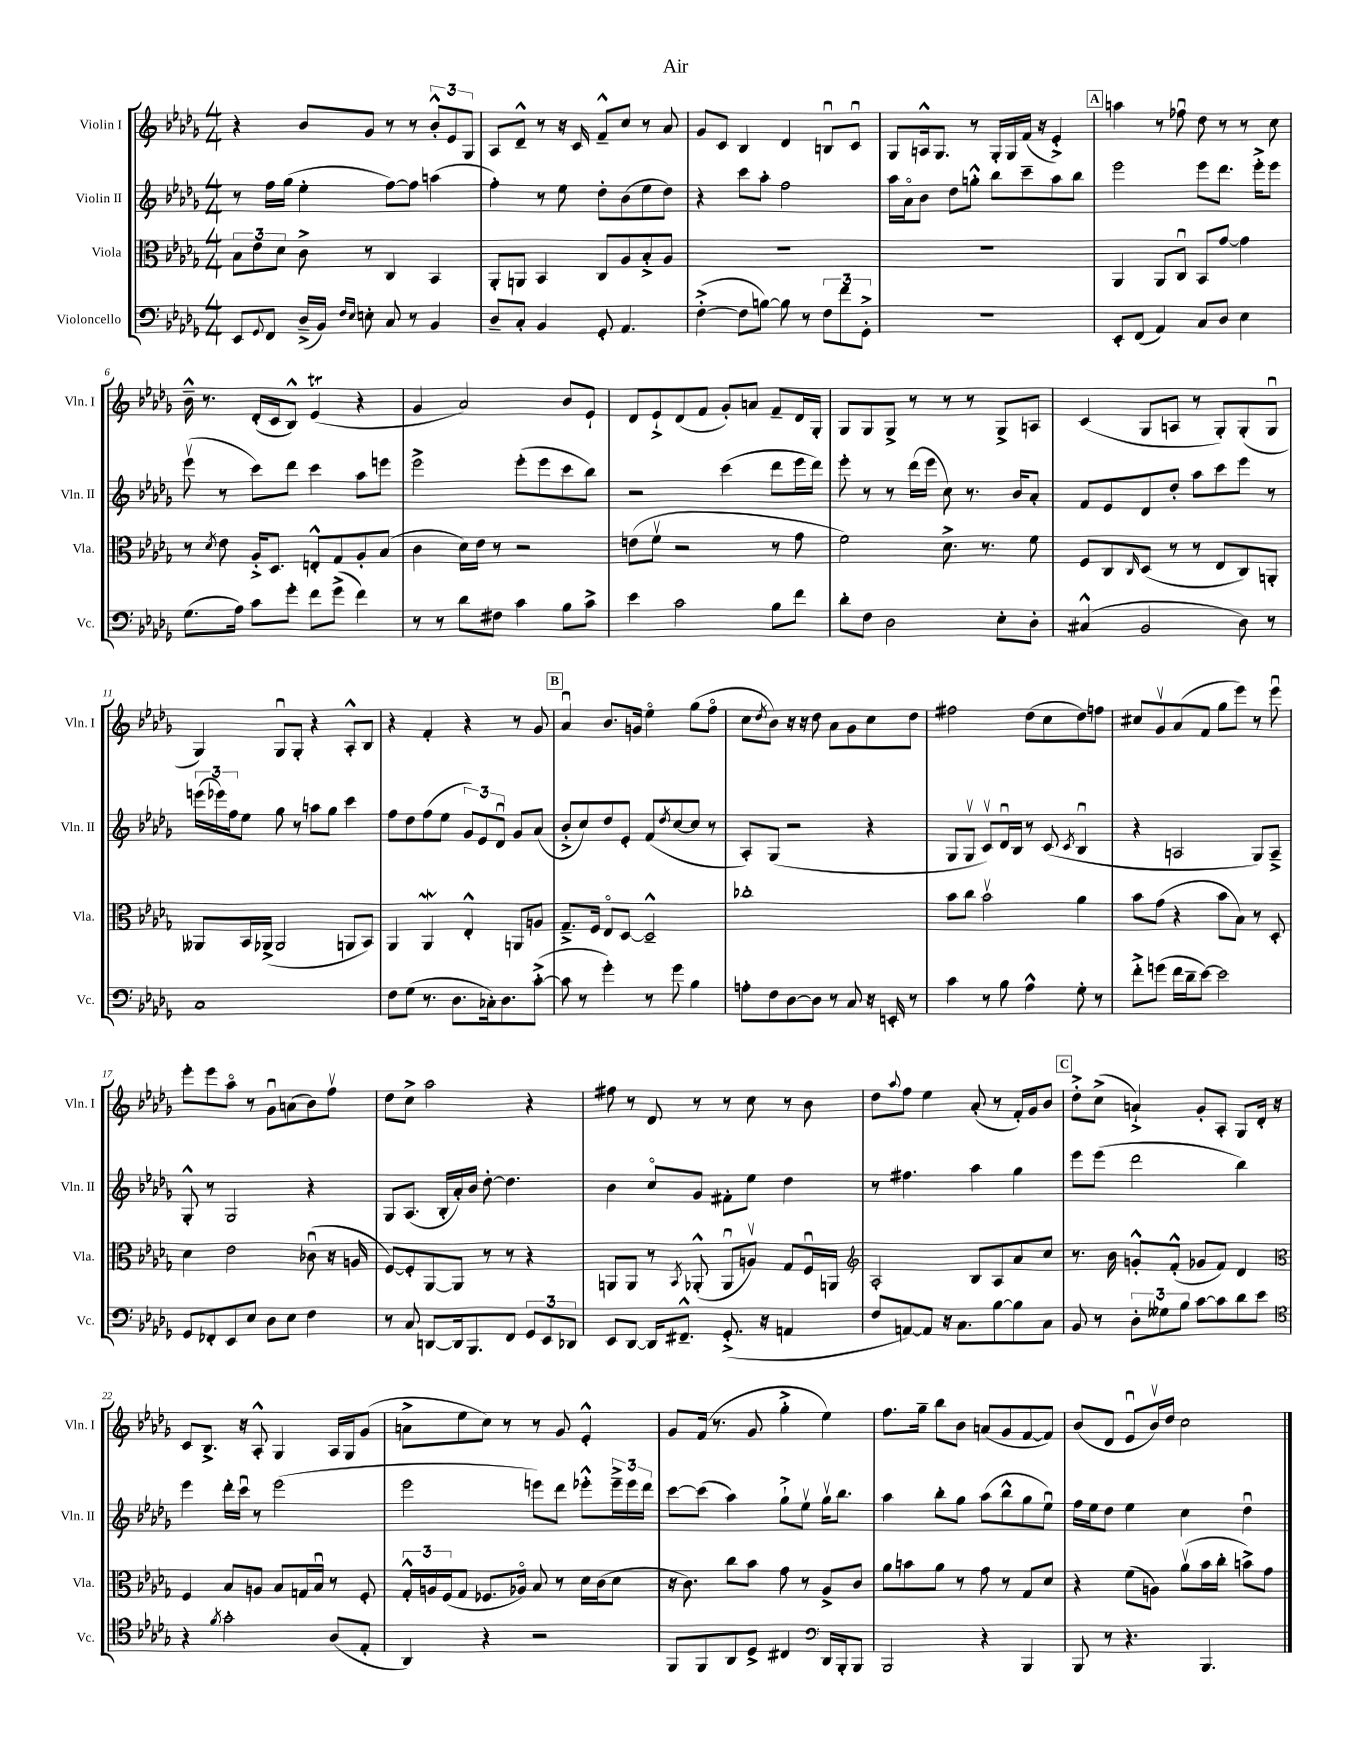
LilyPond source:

\header { title = "Air" }
<<
\new StaffGroup <<
\new Staff = "s0" \with { instrumentName = "Violin I" shortInstrumentName = "Vln. I" } {
    \clef treble \key des \major \numericTimeSignature \time 4/4
    r4 bes'8 ges'8 r8 r8 \tuplet 3/2 { bes'8-.-^ ees'8 ges8 } |
    aes8 des'8---^ r8 r16 c'16 f'8---^ c''8 r8 aes'8 |
    ges'8 c'8 bes4 des'4 b8\downbow c'8\downbow |
    ges8 a16-^ ges8. r8 ges16-. ges16 f'16( r16 ees'4-.->) |
    \mark \markup { \box "A" } a''4 r8 fes''8\downbow des''8 r8 r8 c''8 |
    bes'16---^ r8. des'16-.( c'16 bes8-^) ees'4\trill( r4 |
    ges'4 aes'2) bes'8 ees'8-! |
    des'8 ees'8-!-> des'8( f'8 ges'8-.) a'8 f'8-- des'16 ges16-. |
    ges8 ges8 ges8-> r8 r8 r8 ges8-> a8 |
    c'4( ges8 a8 r8 ges8-.) ges8-.( ges8\downbow |
    ges4) ges8\downbow ges8-. r4 aes8-.-^ bes8 |
    r4 f'4-. r4 r8 ges'8 |
    \mark \markup { \box "B" } aes'4\downbow bes'8. g'16 ees''4\flageolet ges''8( f''8\flageolet |
    c''8 \acciaccatura { des''8 } bes'8) r16 r16 des''8 aes'8 ges'8 c''8 des''8 |
    fis''2 des''8( c''8 des''8) f''8 |
    cis''8 ges'8\upbow aes'8( f'8 ges''8 ees'''8) r8 ees'''8\downbow |
    ees'''8-. ees'''8 aes''8\flageolet r8 ges'8\downbow a'8( bes'8) f''8\upbow |
    des''8 c''8-> aes''2 r4 |
    fis''8 r8 des'8 r8 r8 c''8 r8 bes'8 |
    des''8 \appoggiatura { aes''8 } f''8 ees''4 aes'8-.( r8 f'16-.) ges'16 bes'8 |
    \mark \markup { \box "C" } des''8-.-> c''8->( a'4-!->) ges'8-. aes8-. ges8 des'16-. r16 |
    c'8 bes8.-> r16 aes8-.-^ ges4 aes16 ges16 ges'8( |
    a'8-> ees''8 c''8) r8 r8 ges'8 ees'4-.-^ |
    ges'8 f'16( r8. ges'8 ges''4-.-> ees''4) |
    f''8. ges''16-- bes''8 bes'8 a'8( ges'8 f'8~ f'8) |
    bes'8( des'8 ees'8\downbow bes'16\upbow) des''16 c''2 \bar "|." |
}
\new Staff = "s1" \with { instrumentName = "Violin II" shortInstrumentName = "Vln. II" } {
    \clef treble \key des \major \numericTimeSignature \time 4/4
    r8 f''16 ges''16( ees''4-. f''8~) f''8 a''4( |
    f''4-.) r8 ees''8 des''8-. bes'8( ees''8 des''8) |
    r4 c'''8 aes''8-. f''2 |
    aes''16 aes'16\flageolet bes'8 des''8 g''8-.-^ bes''8 c'''8-- aes''8 bes''8 |
    \mark \markup { \box "A" } ees'''2 ees'''8 des'''8. ees'''16-.-> ees'''8 |
    ees'''8\upbow( r8 c'''8) des'''8 c'''4 aes''8 e'''8 |
    ees'''2-> ees'''8-.( ees'''8 c'''8 bes''8) |
    r2 c'''4( des'''8 ees'''16 des'''16) |
    ees'''8-. r8 r8 des'''16( ees'''16 c''8) r8. bes'16 aes'8-. |
    f'8 ees'8 des'8 des''8-. aes''8 c'''8 ees'''8 r8 |
    \tuplet 3/2 { e'''16( ees'''16) f''16 } ees''8 ges''8 r8 a''8 ges''8 c'''4 |
    f''8 des''8 f''8( ees''8 \tuplet 3/2 { ges'8) ees'8 des'8\downbow } ges'8 aes'8( |
    \mark \markup { \box "B" } bes'8-.-> c''8) des''8 ees'8-. f'8( \acciaccatura { des''8 } c''8~ c''8 r8 |
    aes8-.) ges8( r2 r4 |
    ges8 ges8\upbow c'8\upbow) des'16\downbow bes16 r8 c'8( \acciaccatura { c'8 } bes4\downbow |
    r4 a2 ges8) a8---> |
    ges8-.-^ r8 ges2 r4 |
    ges8 aes8.( bes16-. aes'16-.) bes'16 des''8~-. des''4. |
    bes'4 c''8\flageolet ges'8 fis'8-. ees''8 des''4 |
    r8 fis''4. aes''4 ges''4 |
    \mark \markup { \box "C" } ees'''8 ees'''8( des'''2 bes''4) |
    ees'''4 des'''16-. c'''16\downbow r8 ees'''2( |
    ees'''2 e'''8) des'''8 ees'''8-.-^ \tuplet 3/2 { ees'''16---> ees'''16 des'''16 } |
    c'''8~ c'''8( aes''4) ges''8-!-> ees''8\upbow ges''16\upbow bes''8. |
    aes''4 bes''8-. ges''8 aes''8( bes''8-^ ges''8 ees''8\downbow) |
    f''16 ees''16 des''8 ees''4 c''4 des''4\downbow \bar "|." |
}
\new Staff = "s2" \with { instrumentName = "Viola" shortInstrumentName = "Vla." } {
    \clef alto \key des \major \numericTimeSignature \time 4/4
    \tuplet 3/2 { bes8 ees'8 des'8 } c'8-> r8 c4 bes,4 |
    aes,8-. a,8 bes,4 c8 aes8 bes8-.-> aes8 |
    R1 |
    R1 |
    \mark \markup { \box "A" } aes,4 aes,8 c8\downbow bes,8 ges'8~ ges'4 |
    r8 \acciaccatura { des'8 } ees'8 aes16-.-> des8. e8-.-^ ges8 aes8-. bes8( |
    c'4 des'16) ees'16 r8 r2 |
    e'8( f'8\upbow r2 r8 ges'8 |
    f'2) des'8.-> r8. f'8 |
    f8 c8 \grace { c16 } des8( r8 r8 ees8 c8) a,8-. |
    aeses,8 bes,16 aes,16->( aes,2 a,8 bes,8) |
    aes,4 aes,4\mordent ees4-.-^ a,8 a8 |
    \mark \markup { \box "B" } ges8.---> f16 ees8\flageolet des8~ des2---^ |
    ces''1-. |
    bes'8 c''8 bes'2\upbow aes'4 |
    bes'8 ges'8( r4 bes'8 bes8) r8 des8-. |
    des'4 ees'2 ces'8\downbow( r16 a16 |
    f8~) f8-. aes,8~ aes,8 r8 r8 r4 |
    a,8 a,8 r8 \acciaccatura { bes,8 } aes,8-.-^( aes,8\downbow a8\upbow) ges8 f16\downbow a,16 |
    \clef treble aes2-. bes8 aes8 aes'8 c''8 |
    \mark \markup { \box "C" } r8. bes'16 g'8-.-^ f'8-.-^( ges'8 f'8) des'4 |
    \clef alto f4 bes8 a8 bes8 g16 bes16\downbow r8 f8-. |
    \tuplet 3/2 { ges16-.-^ a16 f16( } ges8 fes8. aes16\flageolet) bes8 r8 des'16 c'16( des'8 |
    r16 c'8.) c''8 bes'8 ges'8 r8 aes8-> c'8 |
    aes'8 b'8 aes'8 r8 ges'8 r8 ges8 des'8 |
    r4 f'8( a8) aes'8\upbow( bes'16 c''16-. b'8->) ges'8 \bar "|." |
}
\new Staff = "s3" \with { instrumentName = "Violoncello" shortInstrumentName = "Vc." } {
    \clef bass \key des \major \numericTimeSignature \time 4/4
    ees,8 \appoggiatura { ges,8 } f,8 des16--->( bes,16) \grace { f16 ees16 } e8-. c8 r8 bes,4 |
    des8-- c8-. bes,4 ges,8-. aes,4. |
    f4~-.->( f8 b8~) b8 r8 \tuplet 3/2 { f8 f'8 ges,8-.-> } |
    R1 |
    \mark \markup { \box "A" } ees,8-. f,8( aes,4) c8 des8 ees4 |
    ges8.( aes16) c'8 ges'8-. f'8 ges'8->( f'4) |
    r8 r8 des'8 fis8 c'4 bes8 c'8-> |
    ees'4 c'2 bes8 f'8 |
    des'8-. f8 des2 ees8-. des8-. |
    cis4-^( bes,2 des8) r8 |
    c1 |
    f8 ges8( r8. des8. ces16-.) des8. c'8~-.->( |
    \mark \markup { \box "B" } c'8 r8 ges'4-.) r8 ges'8 bes4 |
    a8-. f8 des8~ des8 r8 c8 r16 e,16-. r8 |
    c'4 r8 bes8 aes4-^ ges8-. r8 |
    f'8-.-> g'8( f'16 des'16-- ees'8~) ees'2 |
    ges,8 fes,8-. ees,8 ees8 des8 ees8 f4 |
    r8 c8 d,8~ d,16 bes,,8. f,8 \tuplet 3/2 { ges,8 ees,8 des,8 } |
    ees,8 des,8~ des,16 fis,8.---^ ges,8.-.->( r16 a,4 |
    f8 a,8~) a,8 r16 c8. bes8~ bes8 c8 |
    \mark \markup { \box "C" } bes,8 r8 \tuplet 3/2 { des8-. geses8 bes8 } c'8~ c'8 des'8 ees'8 |
    \clef tenor r4 \acciaccatura { f'8 } ges'2-. aes8( ees8-. |
    aes,4) r4 r2 |
    f,8 f,8 aes,8 des8-> cis4 \clef bass des,16 bes,,16-. bes,,8 |
    bes,,2 r4 bes,,4 |
    bes,,8 r8 r4. bes,,4. \bar "|." |
}
>>
>>
